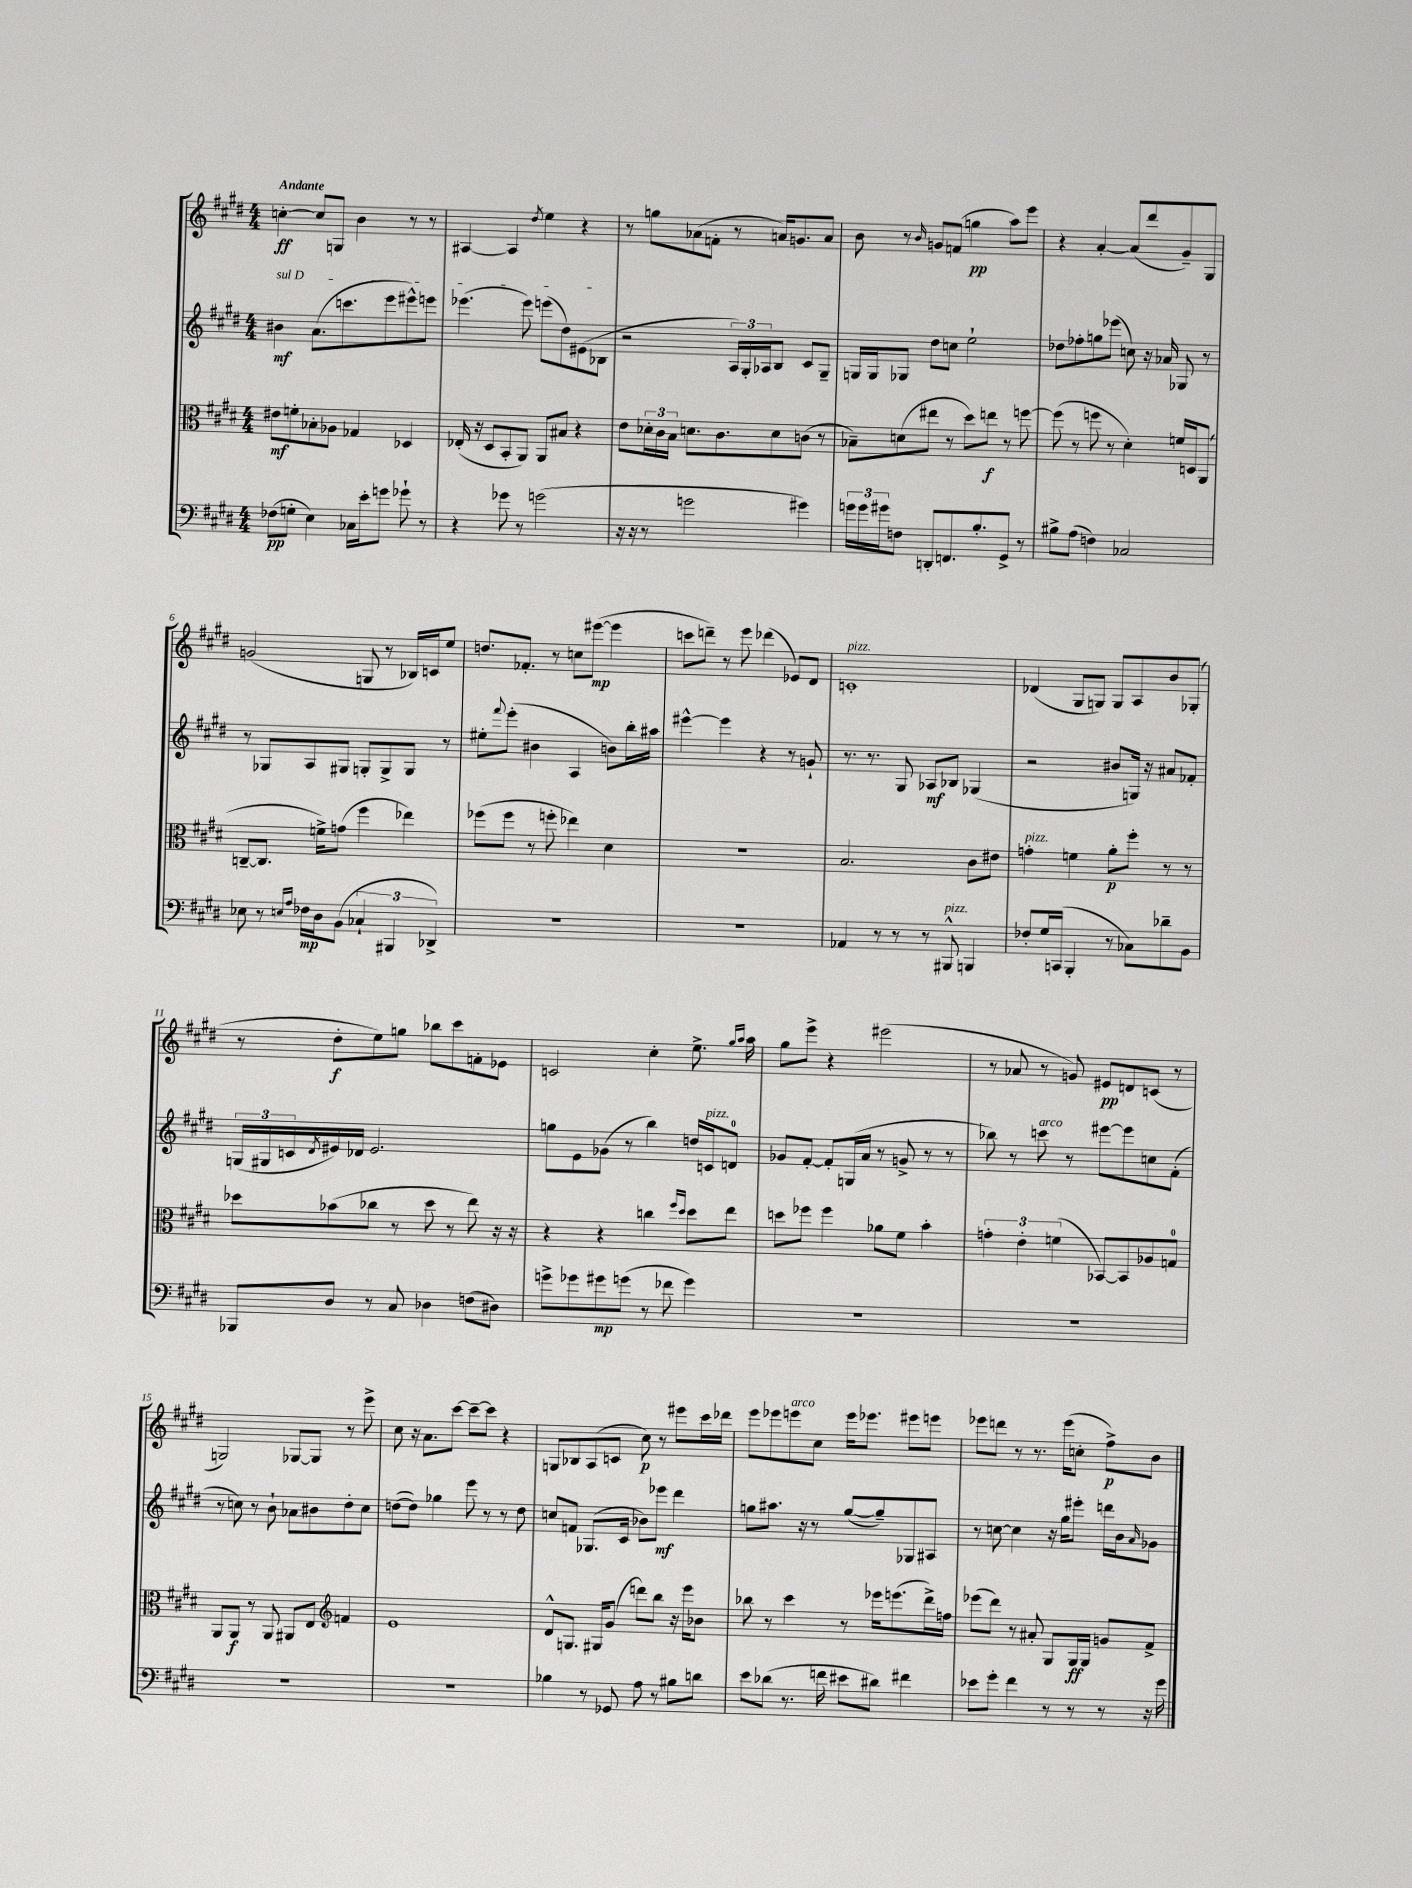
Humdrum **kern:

**kern	**kern	**kern	**kern
*staff4	*staff3	*staff2	*staff1
*clefF4	*clefC3	*clefG2	*clefG2
*k[f#c#g#d#]	*k[f#c#g#d#]	*k[f#c#g#d#]	*k[f#c#g#d#]
*M4/4	*M4/4	*M4/4	*M4/4
(8F-\L	8e#\L	4b#\	[4cc'\
8G'\J	8f'\	.	.
4E\)	8B-'\	(8.a\L	8cc/]L
.	8A-\J	.	8G/J
.	.	8.ccc\	.
16C-\LL	4G-/	.	4b\
16e'\J	.	.	.
8g\J	.	8eee\	.
8g-`\	4D-/	8eee#^^\)	8r
8r	.	8eee\J	8r
=	=	=	=
4r	(16E-'/	(4.eee-\	[4A#/
.	16r	.	.
.	8D#/L	.	.
8g-\	8BB'/	.	4A#/]
8r	8AA/J)	8eee-\)	.
.	.	.	8qdd#/
(2g\	8AA/L	(8eee\L	4ee\
.	8B#/J	8dd#\)	.
.	4r	(8e#\	4r
.	.	8B-\J	.
=	=	=	=
16r	8e\L	2r	8r
16r	.	.	.
8r	24d-'\L	.	8gg\L
.	24c#\	.	.
.	24B\JJ	.	.
2g\	8.d\L	.	(8a-\
.	.	.	8f'\J
.	8.c#\	.	.
.	.	24A/LL)	8r
.	.	24G#'/	.
.	.	24A-/J	.
.	8d\	8B/J	16a/LK)
.	.	.	8.g/
4g#\)	(8c\J	8c#/L	.
.	8r	8G#~/J	8a/J
=	=	=	=
24g\LL	8B-~\L)	16G/LL	8b\
24g\	.	.	.
.	.	16G/J	.
24g#\J	.	.	.
8F\J	(8d\	8G-/J	8r
.	.	.	16qqb/
8DD'/L	8ee#\J	8dd#\L	8g/L
8.FF/	8r	8cc\J	(8f/J
.	8dd#\L)	2ee`\	4gg\
8.B'/	.	.	.
.	8ee\J	.	.
8GG#^/J	8r	.	8aa\L)
8r	[8ff\	.	8eee\J
=	=	=	=
8B#^\L	(8ff\]	8dd-\L	4r
(8A\J	8r	8ff-'\	.
4F\)	8ff\	8gg\	[4a'/
.	8r	(8eee-\J	.
2C-/	4d#'\)	8cc\)	(8a/]L
.	.	16r	8ddd#/
.	.	16a-/	.
.	16f/LL	8G-/	8g#~/)
.	16D/J	.	.
.	(8AA/J	8r	8G#/J
=	=	=	=
8E-\	[8C~/L	8r	(2g/
8r	8.C/]J	8G-/L	.
16qqE/LL	.	.	.
16qqA/JJ	.	.	.
16F-\LL	.	8A/	.
16D#\J	16f^\LK)	.	.
(8BB\J	(8g\J	8G#/J	.
6C-`/	4ff#\	8G'/L	8G/
.	.	8G^/	8r
6BBB#/	.	.	.
.	4ee-\)	8G/J	16B-/LL)
.	.	.	16c/J
6DD-^/)	.	.	.
.	.	8r	8ee/J
=	=	=	=
1r	(8ff-\L	8ee#'\L	8.dd/L
.	.	8qqfff#/	.
.	8ff-\J	(8eee'\J	.
.	.	.	8.f-'/J
.	8r	4b#\	.
.	8ff'\	.	8r
.	4ee-\)	4A/	8cc\L
.	.	.	([8eee#\J
.	4d#\	8b\L)	4eee#\]
.	.	16bb'\L	.
.	.	16aa#\JJ	.
=	=	=	=
1r	1r	[4eee#^^\	8ccc\L
.	.	.	8ddd~\J)
.	.	4eee#\]	8r
.	.	.	8eee\
.	.	4r	(4ddd-\
.	.	8r	8e-/L)
.	.	8g`/	8d#/J
=	=	=	=
4AA-/	2.B/	8.r	1c'
.	.	8.r	.
8r	.	.	.
8r	.	8G#/	.
8r	.	8A-/L	.
8BBB#^^/	.	8B-/J	.
4BBB/	8c#\L	(4G-/	.
.	8e#\J	.	.
=	=	=	=
8F-'/L	4g'\	2r	(4d-/
16G#/L	.	.	.
(16CC/JJ	.	.	.
4BBB'/	4f\	.	8G#/L
.	.	.	8G/J)
8r	8a'\L	8b#/L	8G/L
8C-\L)	8ff#'\J	16G/Jk)	8A/
.	.	16r	.
8d-~\	8r	8a#/L	8b/
8BB\J	8r	8f-'/J	(8G-'/J
=	=	=	=
8BBB-/L	8dd-\L	(24G/LL	8r
.	.	24G#/	.
.	.	24c/	.
.	.	8qd#/	.
8D#/J	(8b-\	16e#/)	8dd#'\L
.	.	16d-/JJ	.
8r	8cc-\J	2.e#/	8ee\)
8C#/	8r	.	8gg\J
4D-\	8dd-\	.	8bb-\L
.	8r	.	8ccc#\
(8F\L	8ee\)	.	8f'\
8D#\J)	16r	.	8e-\J
.	16r	.	.
=	=	=	=
8g^\L	4r	8gg\L	2c/
8g-\	.	8e\	.
8g#\	4r	(8g-\J	.
(8g\J	.	8r	.
8r	4cc\	4bb\)	4cc#'\
8f-\	.	.	.
.	16qqff#/LL	.	.
.	16qqdd#/JJ	.	.
4g\)	8dd#\L	16dd/LL	8.ee^\
.	.	16c/J	.
.	8ee\J	8d/J	.
.	.	.	16qqgg#/LL
.	.	.	16qqaa/JJ
.	.	.	16aa\
=	=	=	=
1r	8dd\L	8g-/L	8gg#\L
.	8ff-\J	[8f#'/J	8eee^\J
.	4ff-\	8f#'/]L	4r
.	.	(16G/L	.
.	.	16a/JJ	.
.	8a-\L	8r	(2eee#\
.	8f#\J	8g^/	.
.	4b'\	8r	.
.	.	8r	.
=	=	=	=
1r	6g'\	8bb-\)	8r
.	.	8r	8a-/
.	6e'\	.	.
.	.	8ccc\	8r
.	(6f\	.	.
.	.	8r	8g/)
.	[8BB-/L)	[8eee#\L	8e#/L
.	8BB-/]	8eee#\]	8d/
.	8A-/	8cc\	(8c/J
.	8G/J	(8f#'\J	8r
=	=	=	=
1r	8AA/L	8r	2G/)
.	8AA/J	8cc\)	.
.	8r	8r	.
.	8AA/	8b`\	.
.	8AA#/L	8a-\L	[8G-/L
.	8E/J	8b#\	8G-/]J
*	*clefG2	*	*
.	4f/	8dd#'\	8r
.	.	8cc\J	8eee^\
=	=	=	=
1r	1e	([8dd\L	8cc#\
.	.	8dd\]J)	16r
.	.	.	8.a\L
.	.	4gg-\	.
.	.	.	[8ccc#\J
.	.	8eee\	8ccc#~\_L
.	.	8r	8ccc#\]J
.	.	8r	4r
.	.	8dd\	.
=	=	=	=
4B-\	8d#^^/L	8cc/L	8G/L
.	8.G/J	8f/J	8B-/
8r	.	(8.G-/L	(8A/
.	16G#/LK	.	.
8GG-/	(8g#/J	.	8c/J
.	.	16c#/Jk	.
8A\	8ddd\L)	8b-\L)	8cc#\)
8r	8bb\J	8eee-\J	8r
8B#\L	16r	4ddd#\	8eee#\L
.	16eee\LK	.	.
8d\J	8b-\J	.	16ccc#\L
.	.	.	16ddd-\JJ
=	=	=	=
8e\L	8bb-\	8gg\L	8eee\L
(8d-\J	8r	8.aa#\J	8eee-\
8.r	4ccc#\	.	8eee\
.	.	16r	.
.	.	8r	8cc#\J
16f\	.	.	.
8e#\L	8r	([8gg/L	16eee\LK
.	.	.	8.eee-\J
8d#\J)	16eee-\LK	8gg~/])	.
.	(8.eee\	.	.
4f#\	.	8G-/	8eee#\L
.	16ddd#^\L)	8A#/J	8eee\J
.	16ff\JJ	.	.
=	=	=	=
8e-\L	(8eee-\L	8r	8eee-\L
8g#'\J	8ddd#\J)	[8cc\	8ddd\J
4f#\	8r	4cc\]	8r
.	8a#'/	.	8.r
8r	8G#/L	16r	.
.	.	16gg#\LK	(16eee-\LK
8r	16G#/L	8eee#'\J	8cc'\J
.	16G#/JJ	.	.
8r	8g/L	16ddd\LL	8ff#^\L)
.	.	16b\J	.
.	.	16qqa/	.
16r	8f#^/J	8g-\J	8b\J
16g#\	.	.	.
==	==	==	==
*-	*-	*-	*-
